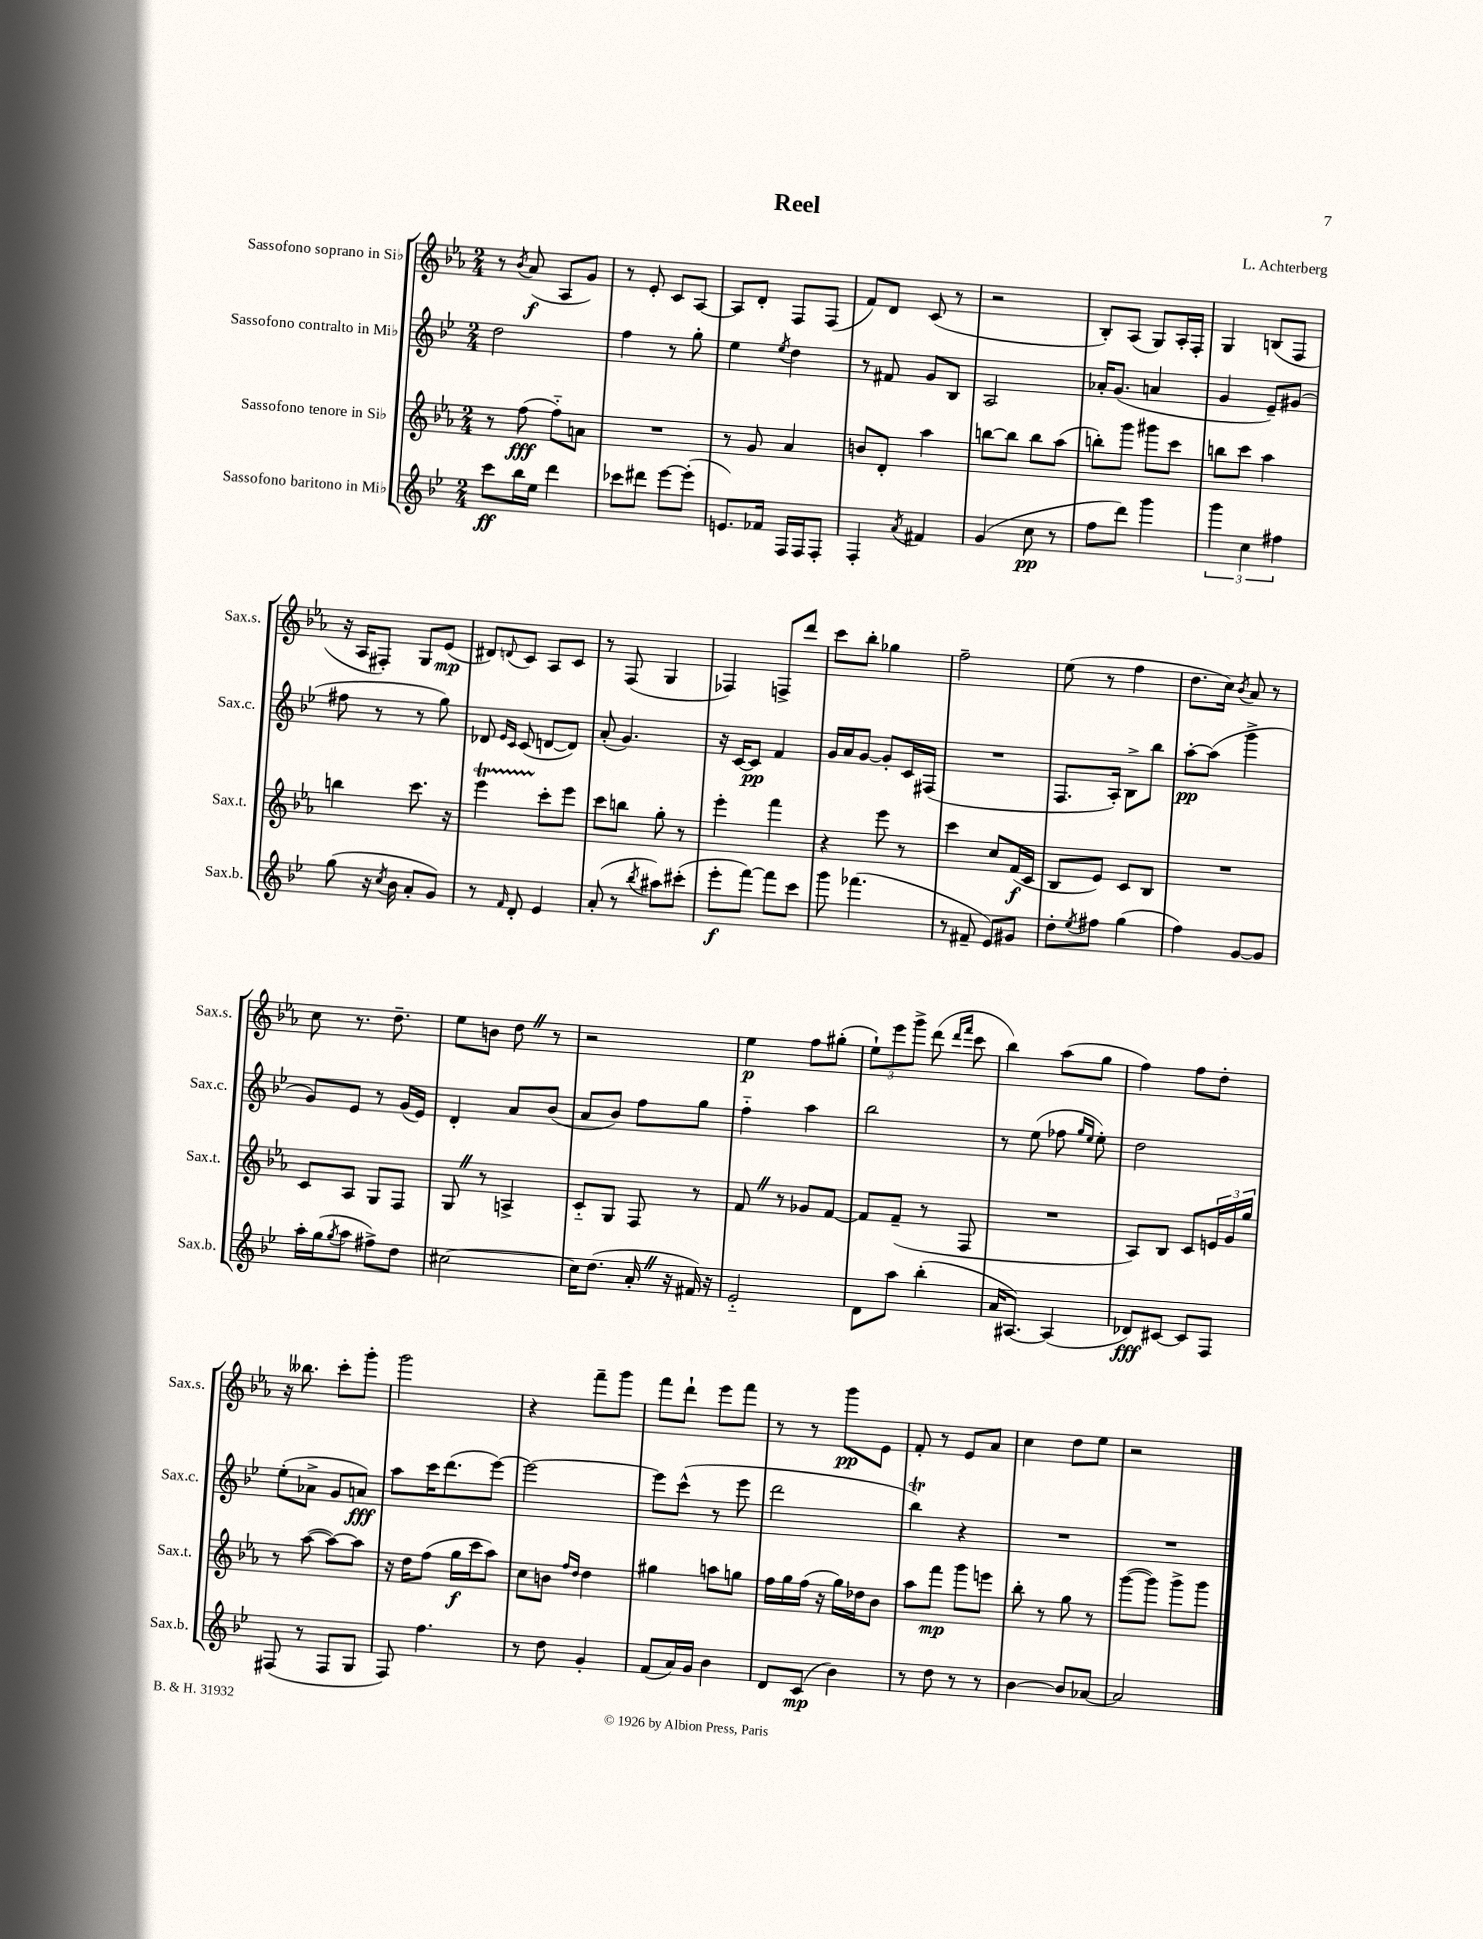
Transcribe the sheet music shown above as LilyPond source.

\header { title = "Reel" composer = "L. Achterberg" }
<<
\new StaffGroup <<
\new Staff = "s0" \with { instrumentName = "Sassofono soprano in Sib" shortInstrumentName = "Sax.s." } {
    \clef treble \key ees \major \numericTimeSignature \time 2/4
    r8 \acciaccatura { bes'8 } aes'8\f( aes8 g'8) |
    r8 ees'8-. c'8 aes8~ |
    aes8 d'8-. f8 f8( |
    f'8) d'8 c'8( r8 |
    r2 |
    bes8-.) aes8( g8) aes16-. f16-. |
    g4 b8( f8 |
    r16 aes16 fis8-.) g8 ees'8\mp( |
    dis'8) \appoggiatura { d'8 } c'8 aes8 c'8 |
    r8 f8( g4 |
    fes4) f8-> d'''8 |
    c'''8 bes''8-. ges''4 |
    f''2-- |
    ees''8( r8 f''4 |
    d''8. c''16) \acciaccatura { bes'8 } aes'8 r8 |
    c''8 r8. d''8.-- |
    ees''8 b'8 d''8 \once \override BreathingSign.text = \markup { \musicglyph "scripts.caesura.straight" } \breathe r8 |
    r2 |
    ees''4\p f''8 gis''8-.( |
    \tuplet 3/2 { ees''8-!) ees'''8 g'''8-> } d'''8( \grace { d'''16 f'''16 } c'''8 |
    bes''4) aes''8( g''8 |
    f''4) f''8 d''8-. |
    r16 beses''8. c'''8-. g'''8-. |
    g'''2 |
    r4 f'''8-- g'''8 |
    f'''8 d'''8-! ees'''8 f'''8 |
    r8 r8 g'''8\pp ees'8 |
    f'8-. r8 ees'8 aes'8 |
    c''4 d''8 ees''8 |
    r2 \bar "|." |
}
\new Staff = "s1" \with { instrumentName = "Sassofono contralto in Mib" shortInstrumentName = "Sax.c." } {
    \clef treble \key bes \major \numericTimeSignature \time 2/4
    d''2 |
    f''4 r8 g''8-. |
    ees''4 \acciaccatura { ees''8 } d''4 |
    r8 fis'8 g'8 bes8 |
    a2 |
    aes'16-. g'8.( a'4 |
    g'4 ees'8--) gis'8( |
    fis''8 r8 r8 g''8) |
    des'8 \grace { ees'16 c'16 } c'8( d'8~ d'8) |
    a'8-.( g'4.) |
    r16 c'16~ c'8\pp f'4 |
    g'16 a'16 g'8~ g'8-. c'16 fis16( |
    R2 |
    f8. a16-.) bes8-> bes''8 |
    a''8~-.\pp a''8( g'''4-> |
    g'8) ees'8 r8 g'16( ees'16) |
    d'4-. a'8 bes'8( |
    a'8 bes'8) f''8 g''8 |
    f''4-_ a''4 |
    bes''2 |
    r8 ees''8( fes''8 \grace { g''16 ees''16 } ees''8-.) |
    d''2 |
    ees''8-.( aes'8-> g'8 a'8\fff) |
    a''8 c'''16 d'''8.( ees'''8~) |
    ees'''2~ |
    ees'''8 c'''8-^( r8 ees'''8 |
    d'''2 |
    bes''4\trill) r4 |
    R2 |
    R2 \bar "|." |
}
\new Staff = "s2" \with { instrumentName = "Sassofono tenore in Sib" shortInstrumentName = "Sax.t." } {
    \clef treble \key ees \major \numericTimeSignature \time 2/4
    r8 f''8\fff( f''8-_) a'8 |
    R2 |
    r8 g'8 aes'4 |
    b'8 d'8-. aes''4 |
    b''8~ b''8 b''8 aes''8( |
    b''8-.) g'''8 gis'''8 c'''8 |
    b''8 c'''8 aes''4 |
    b''4 c'''8. r16 |
    ees'''4\startTrillSpan c'''8-.\stopTrillSpan ees'''8 |
    c'''8 b''8 g''8-. r8 |
    ees'''4-. f'''4 |
    r4 ees'''8 r8 |
    c'''4 c''8 f'16\f( c'16 |
    bes8 ees'8) c'8 bes8 |
    R2 |
    c'8 aes8 g8 f8 |
    g8 \once \override BreathingSign.text = \markup { \musicglyph "scripts.caesura.straight" } \breathe r8 a4-> |
    c'8-_ g8 f8 r8 |
    f'8 \once \override BreathingSign.text = \markup { \musicglyph "scripts.caesura.straight" } \breathe r8 ges'8 f'8~ |
    f'8 f'8--( r8 f8 |
    R2 |
    aes8) bes8 c'8 \tuplet 3/2 { e'16 g'16 g''16 } |
    r8 aes''8~( aes''8~) aes''8 |
    r16 d''16 f''8( g''16\f c'''16 aes''8) |
    c''8 b'8 \grace { f''16 d''16 } d''4 |
    gis''4 a''8 g''8 |
    f''16 g''16 f''16( r16 g''16) des''16 bes'8 |
    aes''8 f'''8\mp g'''8 e'''8 |
    bes''8-. r8 g''8 r8 |
    g'''8~( g'''8) g'''8-> g'''8 \bar "|." |
}
\new Staff = "s3" \with { instrumentName = "Sassofono baritono in Mib" shortInstrumentName = "Sax.b." } {
    \clef treble \key bes \major \numericTimeSignature \time 2/4
    c'''8\ff bes''16 ees''16 d'''4 |
    ces'''8 dis'''8 ees'''8~ ees'''8-.( |
    e'8.) fes'16 f16 f16 f8-. |
    f4-. \acciaccatura { a'8 } fis'4 |
    g'4( c''8\pp r8 |
    f''8 d'''8) g'''4 |
    \tuplet 3/2 { g'''4 c''4 fis''4 } |
    g''8( r16 \acciaccatura { c''8 } bes'16 a'8-. g'8) |
    r8 \grace { f'16 } d'8-. ees'4 |
    a'8-.( r8 \acciaccatura { bes''8 } ais''8) cis'''8-.( |
    ees'''8-.\f f'''8~) f'''8 c'''8 |
    g'''8 fes'''4.( |
    r8 fis'8-- ees'8) gis'8 |
    d''8-. \acciaccatura { ees''8 } fis''8 g''4( |
    f''4) g'8~ g'8 |
    a''16-. g''16( \acciaccatura { g''8 } a''8 fis''8->) d''8 |
    cis''2~ |
    cis''16 d''8.( a'16-. \once \override BreathingSign.text = \markup { \musicglyph "scripts.caesura.straight" } \breathe r16 fis'16) r16 |
    ees'2-_ |
    d'8 a''8 bes''4-.( |
    a'16 ais8.~) ais4( |
    des'8\fff) cis'8~ cis'8 f8 |
    fis8( r8 fis8 g8 |
    f8) f''4. |
    r8 d''8 g'4-. |
    f'8( a'16) g'16 bes'4 |
    d'8 c'8\mp( bes'4) |
    r8 d''8 r8 r8 |
    bes'4~ bes'8 aes'8~ |
    aes'2 \bar "|." |
}
>>
>>
\layout { \context { \Score \remove "Bar_number_engraver" } }
